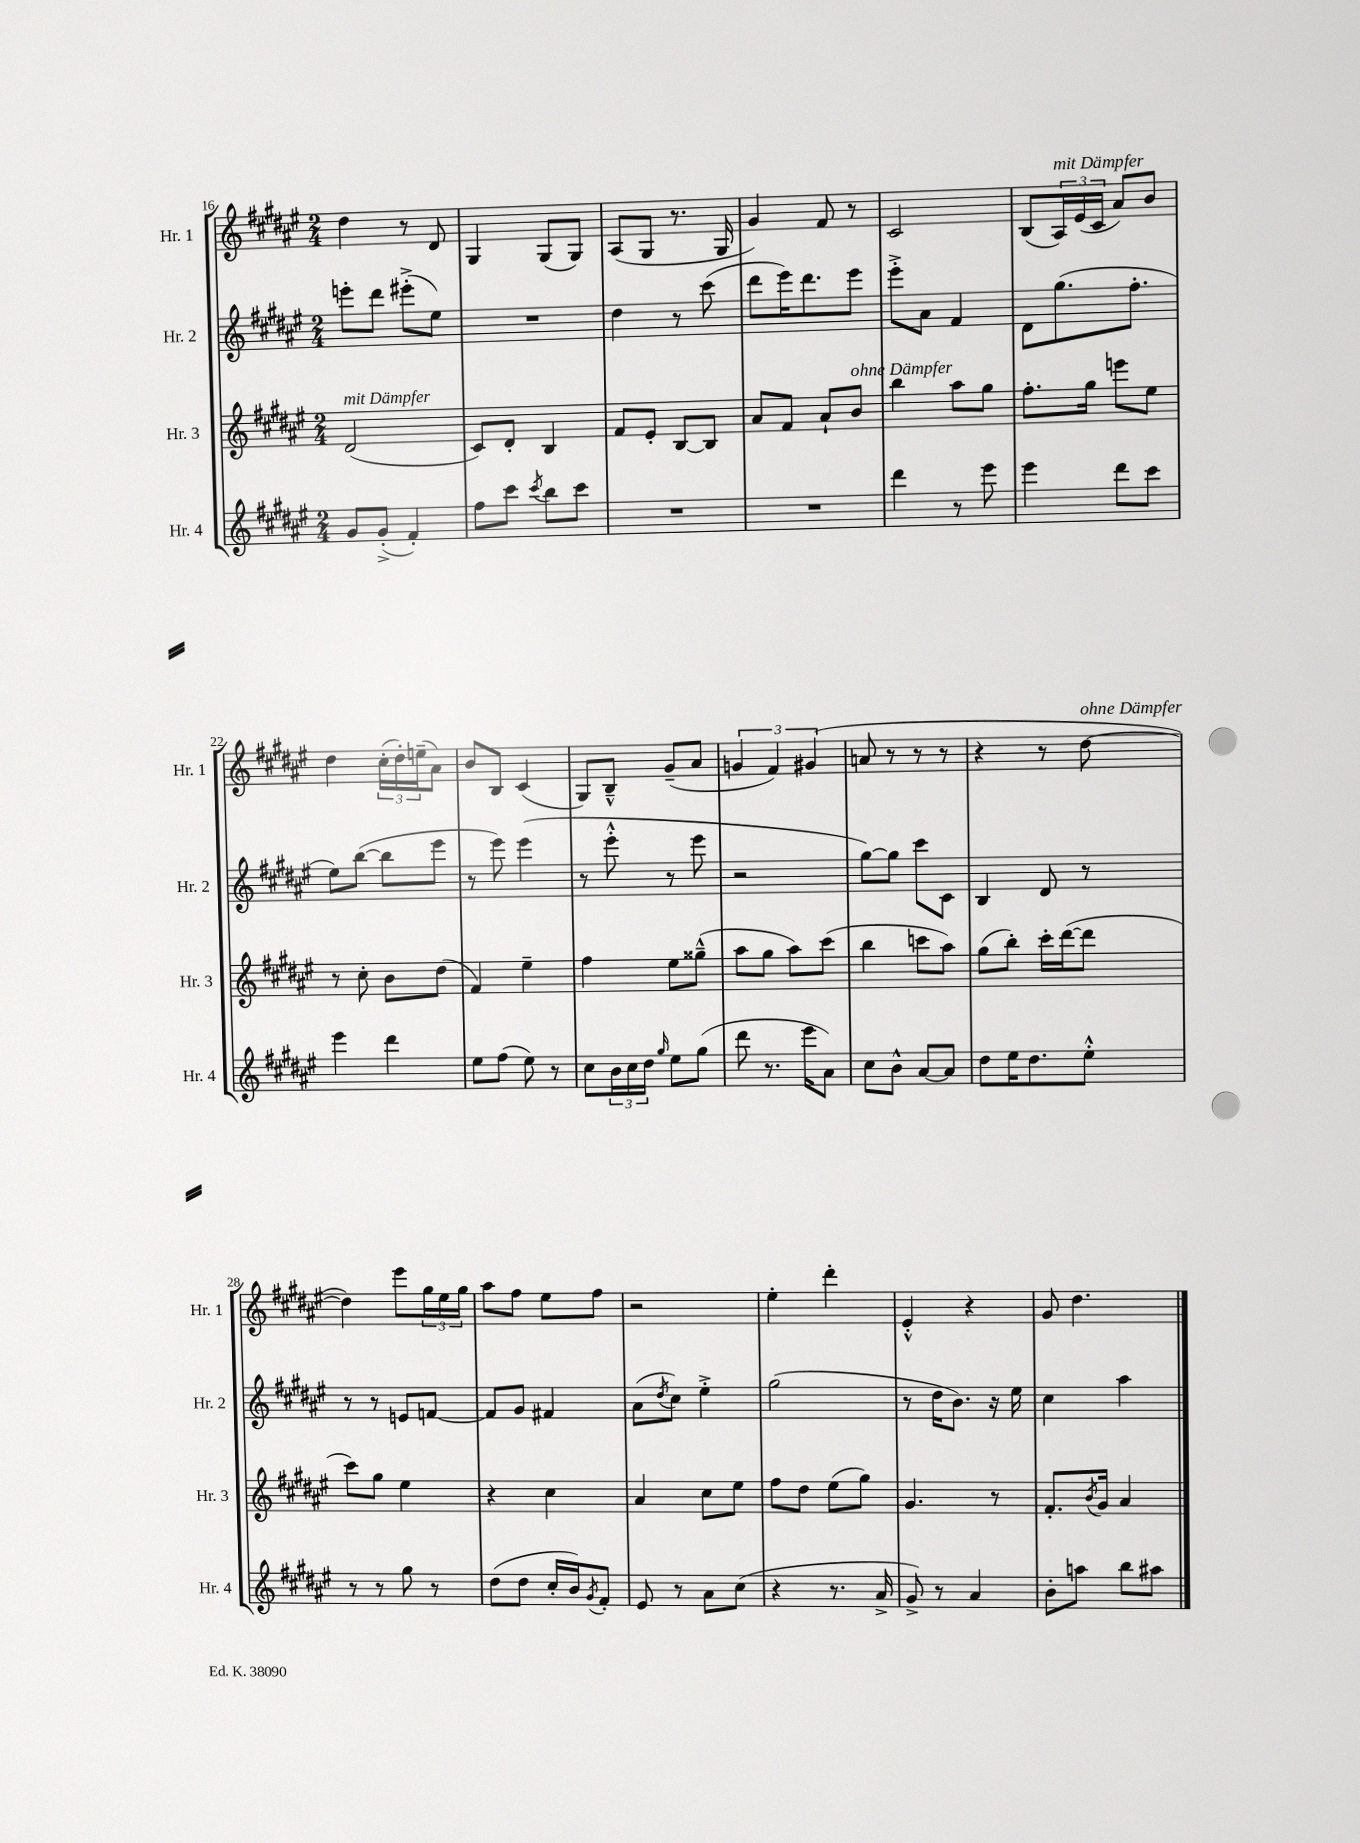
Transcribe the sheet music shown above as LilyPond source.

<<
\new StaffGroup <<
\new Staff = "s0" \with { instrumentName = "Hr. 1" shortInstrumentName = "Hr. 1" } {
    \clef treble \key fis \major \numericTimeSignature \time 2/4
    dis''4 r8 dis'8 |
    gis4 gis8( gis8) |
    ais8( gis8 r8. gis16 |
    gis'4) fis'8 r8 |
    cis'2 |
    b8( \tuplet 3/2 { ais16^\markup { \italic "mit Dämpfer" }) eis'16( cis'16 } ais'8) b'8 |
    dis''4 \tuplet 3/2 { cis''16-.( dis''16-.) e''16--( } ais'8) |
    b'8 b8 cis'4( |
    gis8) b8---^ gis'8--( ais'8 |
    \tuplet 3/2 { g'4 fis'4) gis'4( } |
    a'8 r8 r8 r8 |
    r4 r8 dis''8~^\markup { \italic "ohne Dämpfer" } |
    dis''4) eis'''8 \tuplet 3/2 { gis''16 eis''16 gis''16 } |
    ais''8 fis''8 eis''8 fis''8 |
    r2 |
    eis''4-. dis'''4-. |
    eis'4-.-^ r4 |
    gis'8 dis''4. \bar "|." |
}
\new Staff = "s1" \with { instrumentName = "Hr. 2" shortInstrumentName = "Hr. 2" } {
    \clef treble \key fis \major \numericTimeSignature \time 2/4
    e'''8-. dis'''8 eis'''8-.->( eis''8) |
    R2 |
    dis''4 r8 cis'''8( |
    dis'''8 eis'''16) dis'''8. eis'''8 |
    eis'''8-.-> ais'8 fis'4 |
    dis'8 gis''8.( fis''8.-. |
    eis''8) b''8~( b''8 eis'''8 |
    r8 eis'''8) eis'''4( |
    r8 eis'''8-.-^ r8 eis'''8 |
    r2 |
    gis''8~) gis''8 cis'''8 cis'8 |
    b4 dis'8 r8 |
    r8 r8 e'8 f'8~ |
    f'8 gis'8 fis'4 |
    ais'8( \acciaccatura { dis''8 } cis''8) eis''4-.-> |
    gis''2( |
    r8 dis''16 b'8.) r16 eis''16 |
    cis''4 ais''4 \bar "|." |
}
\new Staff = "s2" \with { instrumentName = "Hr. 3" shortInstrumentName = "Hr. 3" } {
    \clef treble \key fis \major \numericTimeSignature \time 2/4
    dis'2^\markup { \italic "mit Dämpfer" }( |
    cis'8) dis'8-. b4 |
    fis'8 eis'8-. b8~ b8 |
    ais'8 fis'8 ais'8-! b'8^\markup { \italic "ohne Dämpfer" } |
    b''4 ais''8 gis''8 |
    fis''8.-. gis''16 e'''8 eis''8 |
    r8 cis''8-. b'8 dis''8( |
    fis'4) eis''4-- |
    fis''4 eis''8 gisis''8---^( |
    ais''8 gis''8 ais''8) cis'''8( |
    b''4 c'''8 ais''8) |
    gis''8( b''8-.) cis'''16-. dis'''16~( dis'''8 |
    cis'''8) gis''8 eis''4 |
    r4 cis''4 |
    ais'4 cis''8 eis''8 |
    fis''8 dis''8 eis''8( gis''8) |
    gis'4. r8 |
    fis'8.-. \acciaccatura { b'8 } gis'16 ais'4 \bar "|." |
}
\new Staff = "s3" \with { instrumentName = "Hr. 4" shortInstrumentName = "Hr. 4" } {
    \clef treble \key fis \major \numericTimeSignature \time 2/4
    gis'8 gis'8-.->( fis'4-.) |
    fis''8 cis'''8 \acciaccatura { cis'''8 } b''8 cis'''8 |
    R2 |
    R2 |
    dis'''4 r8 eis'''8 |
    eis'''4 dis'''8 cis'''8 |
    eis'''4 dis'''4 |
    eis''8 fis''8( eis''8) r8 |
    cis''8 \tuplet 3/2 { b'16 cis''16 dis''16 } \grace { gis''16 } eis''8 gis''8( |
    dis'''8 r8. eis'''16 ais'8) |
    cis''8 b'8-^ ais'8~ ais'8 |
    dis''8 eis''16 dis''8. eis''8-.-^ |
    r8 r8 gis''8 r8 |
    dis''8( dis''8 cis''16-. b'16) \acciaccatura { gis'8 } fis'8-. |
    eis'8 r8 ais'8 cis''8( |
    r4 r8. ais'16-> |
    gis'8->) r8 ais'4 |
    b'8-. a''8 b''8 ais''8 \bar "|." |
}
>>
>>
\layout { \context { \Score currentBarNumber = #16 } }
